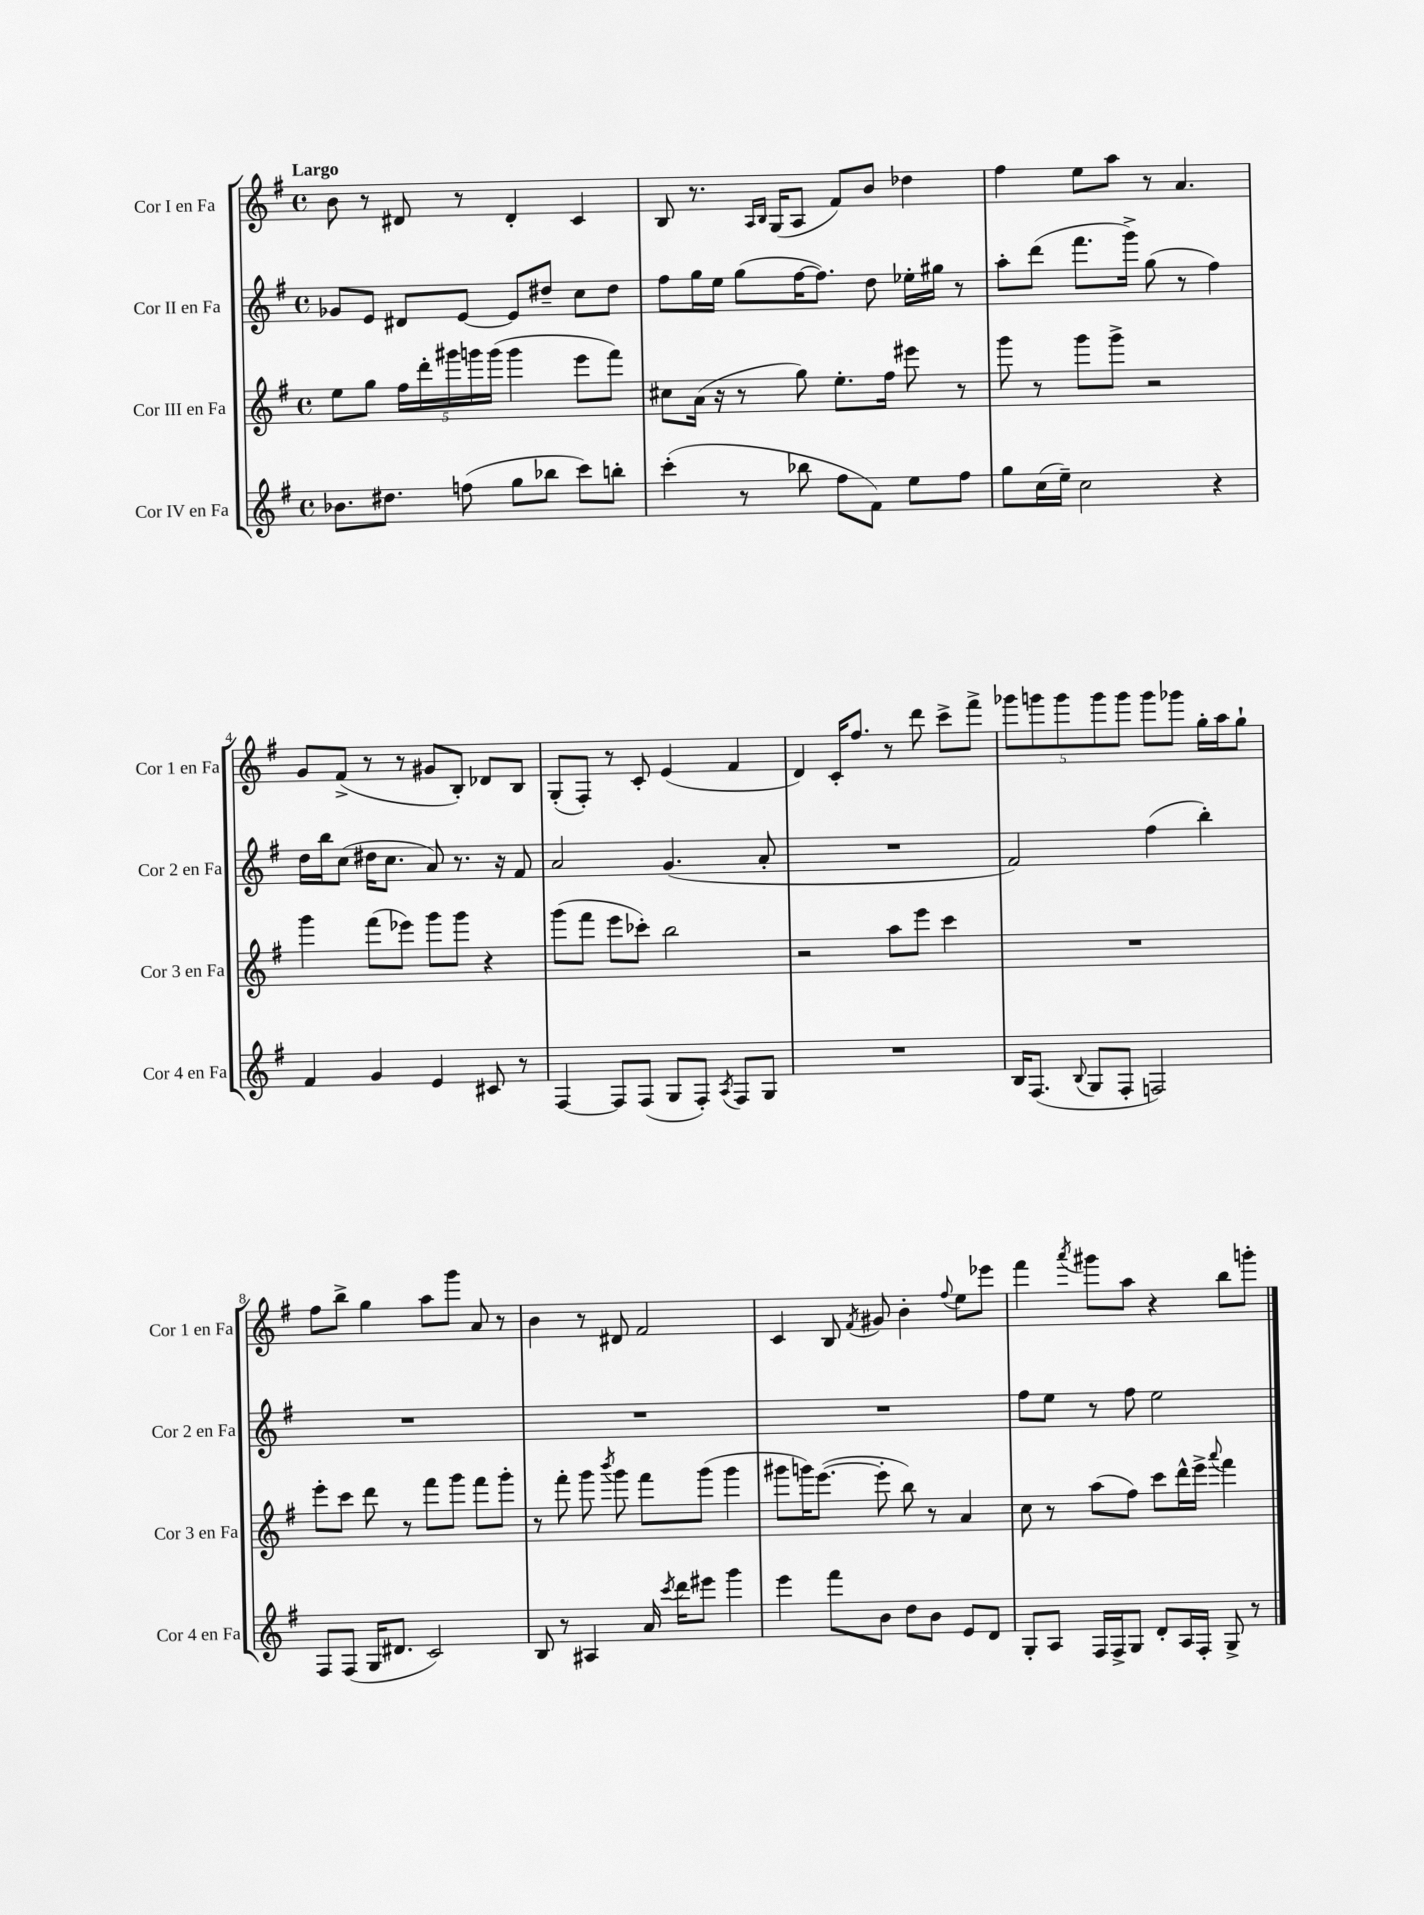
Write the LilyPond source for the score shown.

<<
\new StaffGroup <<
\new Staff = "s0" \with { instrumentName = "Cor I en Fa" shortInstrumentName = "Cor 1 en Fa" } {
    \clef treble \key g \major \defaultTimeSignature \time 4/4 \tempo "Largo"
    \autoBeamOff b'8 r8 dis'8 r8 dis'4-. c'4 |
    b8 r8. \grace { a16[ b16] } g16[( a8] fis'8[) b'8] des''4 |
    fis''4 e''8[ a''8] r8 a'4. |
    g'8[ fis'8]->( r8 r8 gis'8[ b8]-.) des'8[ b8] |
    g8[-.( fis8]-.) r8 c'8-. e'4( fis'4 |
    d'4) c'16[-. fis''8.] r8 d'''8 c'''8[-> fis'''8]-> |
    \tuplet 5/4 { ges'''8[ g'''8 g'''8 g'''8 g'''8] } g'''8[ ges'''8] g''16[-. a''16 g''8]-! |
    fis''8[ b''8]-> g''4 a''8[ g'''8] a'8 r8 |
    b'4 r8 dis'8 fis'2 |
    c'4 b8 \acciaccatura { fis'8 } gis'8 b'4-. \appoggiatura { fis''8 } e''8[ ees'''8] |
    fis'''4 \acciaccatura { a'''8 } gis'''8[ a''8] r4 b''8[ g'''8]-. \bar "|." |
}
\new Staff = "s1" \with { instrumentName = "Cor II en Fa" shortInstrumentName = "Cor 2 en Fa" } {
    \clef treble \key g \major \defaultTimeSignature \time 4/4
    \autoBeamOff ges'8[ e'8] dis'8[ e'8]~ e'8[ dis''8]-- c''8[ dis''8] |
    fis''8[ g''16 e''16] g''8[( fis''16~ fis''8.]) d''8 ees''16[-. gis''16] r8 |
    a''8[-. d'''8]( fis'''8.[ g'''16]->) g''8( r8 fis''4) |
    d''16[ b''16 c''8]( dis''16[ c''8.] a'8) r8. r16 fis'8 |
    a'2 g'4.( a'8-. |
    R1 |
    fis'2) fis''4( b''4-.) |
    R1 |
    R1 |
    R1 |
    fis''8[ e''8] r8 fis''8 e''2 \bar "|." |
}
\new Staff = "s2" \with { instrumentName = "Cor III en Fa" shortInstrumentName = "Cor 3 en Fa" } {
    \clef treble \key g \major \defaultTimeSignature \time 4/4
    \autoBeamOff e''8[ g''8] \tuplet 5/4 { fis''16[ d'''16-. gis'''16 g'''16 g'''16]( } g'''4 e'''8[ fis'''8]) |
    cis''8[ a'16]( r16 r8 g''8) e''8.[-. fis''16] eis'''8 r8 |
    g'''8 r8 g'''8[ g'''8]-> r2 |
    g'''4 fis'''8[( ees'''8]) g'''8[ g'''8] r4 |
    g'''8[( fis'''8] e'''8[ ces'''8]-.) b''2 |
    r2 a''8[ e'''8] c'''4 |
    R1 |
    e'''8[-. c'''8] d'''8 r8 fis'''8[ g'''8] fis'''8[ g'''8]-. |
    r8 fis'''8-. g'''8 \acciaccatura { b'''8 } g'''8 fis'''8[ g'''8]( g'''4 |
    gis'''8[ g'''16) e'''8.]~( e'''8-. b''8) r8 a'4 |
    c''8 r8 a''8[( fis''8]) c'''8[ d'''16-^ e'''16]-> \appoggiatura { a'''8 } fis'''4 \bar "|." |
}
\new Staff = "s3" \with { instrumentName = "Cor IV en Fa" shortInstrumentName = "Cor 4 en Fa" } {
    \clef treble \key g \major \defaultTimeSignature \time 4/4
    \autoBeamOff bes'8.[ dis''8.] f''8( g''8[ bes''8] c'''8[) b''8]-. |
    c'''4-.( r8 bes''8 fis''8[ fis'8]) e''8[ fis''8] |
    g''8[ c''16( e''16]--) c''2 r4 |
    fis'4 g'4 e'4 cis'8 r8 |
    fis4~ fis8[ fis8]( g8[ fis8]-.) \acciaccatura { a8 } fis8[ g8] |
    R1 |
    b16[ fis8.]( \appoggiatura { b8 } g8[ fis8]-. f2) |
    fis8[ fis8]( g16[ dis'8.] c'2) |
    b8 r8 ais4 a'16 \acciaccatura { c'''8 } d'''16[ eis'''8] g'''4 |
    e'''4 fis'''8[ b'8] d''8[ b'8] e'8[ d'8] |
    g8[-. a8] fis16[ fis16-> g8] d'8[-. a16 fis16]-. g8-> r8 \bar "|." |
}
>>
>>
